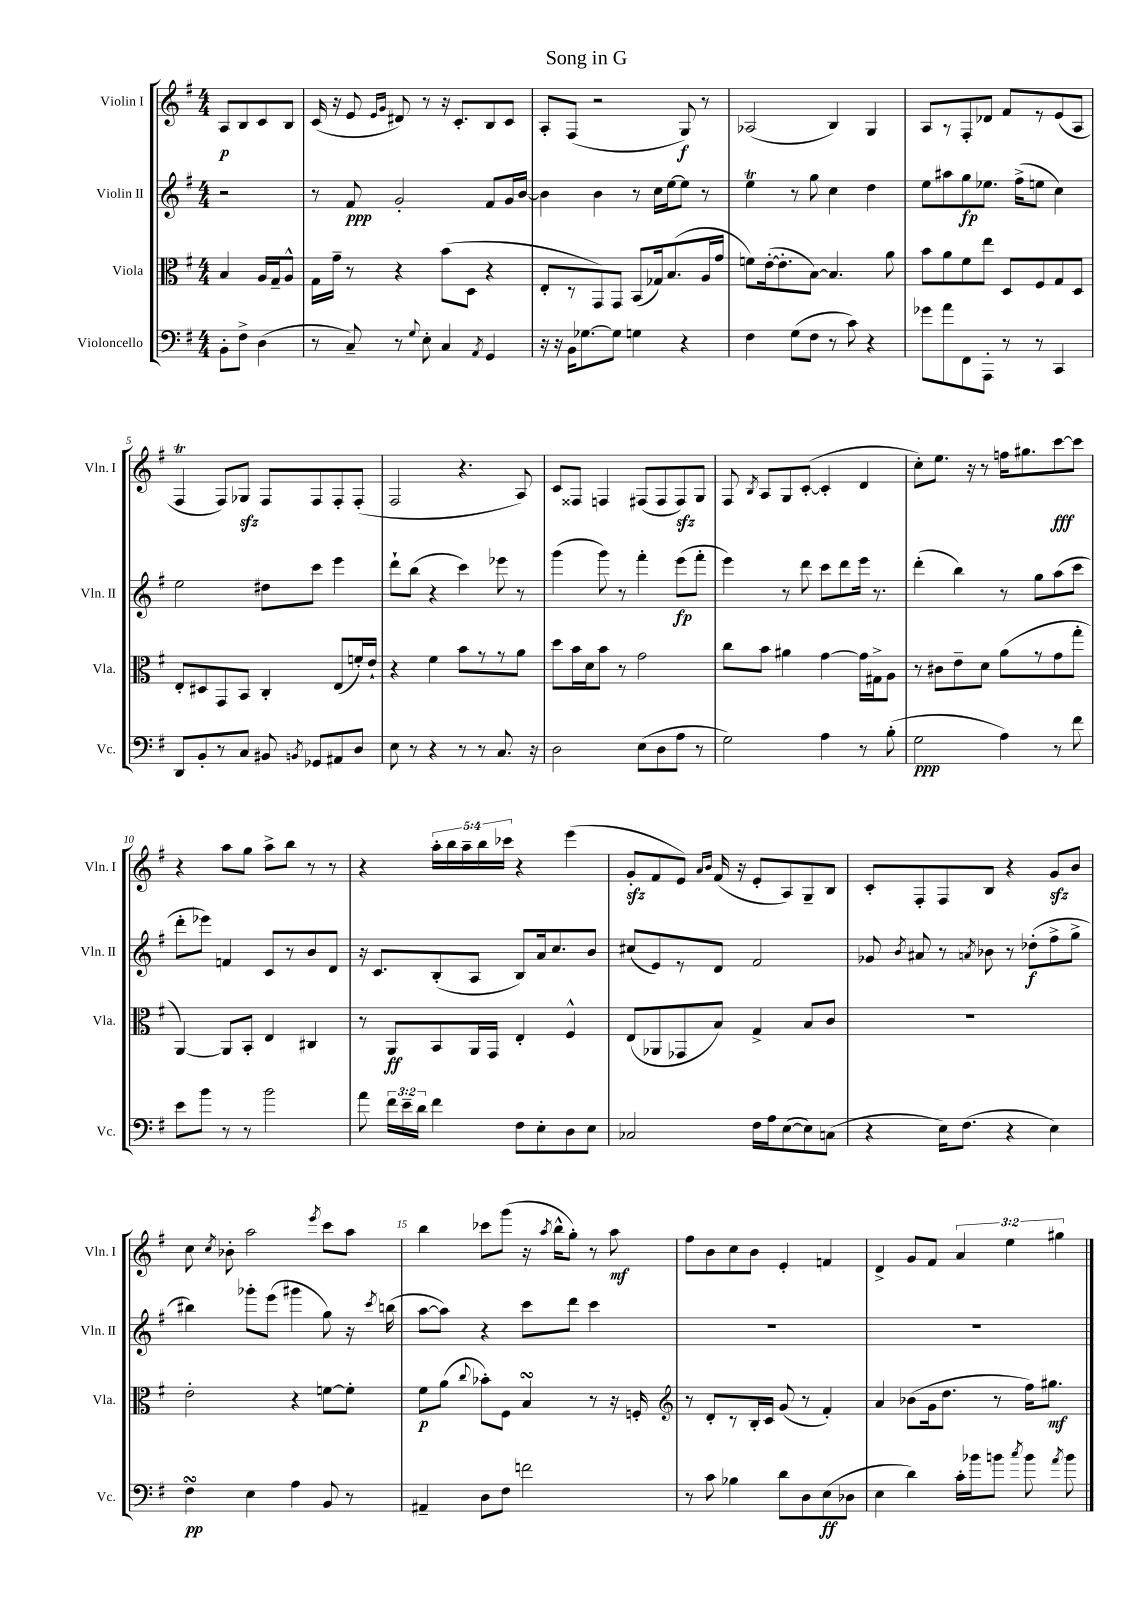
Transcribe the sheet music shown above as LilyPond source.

\header { title = "Song in G" }
<<
\new StaffGroup <<
\new Staff = "s0" \with { instrumentName = "Violin I" shortInstrumentName = "Vln. I" } {
    \clef treble \key g \major \numericTimeSignature \time 4/4 \override Staff.TupletNumber.text = #tuplet-number::calc-fraction-text \partial 2
    \autoBeamOff a8[\p b8 c'8 b8] |
    c'16( r16 e'8 \grace { e'16[ g'16] } dis'8) r8 r16 c'8.[-. b8 c'8] |
    a8[-. fis8]( r2 g8\f) r8 |
    aes2( b4) g4 |
    a8[ r8 fis8-. des'8] fis'8[ r8 e'8( a8] |
    fis4\trill fis8[) ges8]\sfz fis8[ fis8 fis8-. fis8]-.( |
    fis2 r4. a8) |
    c'8[ fisis8] f4 fis8[( fis8 fis8\sfz) g8] |
    fis8 \acciaccatura { b8 } a8[ g8 c'8]~-.( c'4-. d'4 |
    c''8[-.) e''8.] r16 r8 f''16[ gis''8. c'''8~\fff c'''8] |
    r4 a''8[ g''8] a''8[-> b''8] r8 r8 |
    r4 \tuplet 5/4 { a''16[-. b''16 a''16-- b''16 ces'''16] } r4 e'''4( |
    g'8[-.\sfz fis'8 e'8]) \grace { a'16[ b'16] } fis'16( r16 e'8[-. a8) g8-- b8] |
    c'8[-. fis8-. fis8 b8] r4 g'8[\sfz b'8] |
    c''8 \acciaccatura { c''8 } bes'8-. a''2 \acciaccatura { e'''8 } c'''8[ a''8] |
    b''4 ces'''8[ g'''8]( r16 \acciaccatura { a''8 } b''16[-^ g''8]-.) r8 a''8\mf |
    fis''8[ b'8 c''8 b'8] e'4-. f'4 |
    d'4-> g'8[ fis'8] \tuplet 3/2 { a'4 e''4 gis''4 } \bar "|." |
}
\new Staff = "s1" \with { instrumentName = "Violin II" shortInstrumentName = "Vln. II" } {
    \clef treble \key g \major \numericTimeSignature \time 4/4 \partial 2
    \autoBeamOff r2 |
    r8 fis'8\ppp g'2-. fis'8[ g'16 b'16]~ |
    b'4 b'4 r8 c''16[ e''16~ e''8] r8 |
    e''4\trill r8 g''8 c''4 d''4 |
    e''8[ ais''8 g''8\fp ees''8.] fis''16[->( e''8] c''4) |
    e''2 dis''8[ c'''8] e'''4 |
    d'''8[-! b''8]( r4 c'''4) ees'''8 r8 |
    g'''4( g'''8) r8 fis'''4-. e'''8[\fp( fis'''8]-. |
    e'''4) r8 d'''8 c'''8[ d'''8 e'''16] r8. |
    d'''4-.( b''4) r8 g''8[ a''8( c'''8] |
    d'''8[-. ees'''8]) f'4 c'8[ r8 b'8 d'8] |
    r16 c'8.[ b8-.( a8] b8[) a'16 c''8. b'8] |
    cis''8[( e'8) r8 d'8] fis'2 |
    ges'8 \acciaccatura { b'8 } ais'8 r8 \acciaccatura { a'8 } bes'8 r8 des''8[-.\f( fis''8-> g''8]-> |
    bis''4) ges'''8[-. e'''8]( gis'''4 g''8) r16 \acciaccatura { c'''8 } b''16( |
    a''8[~ a''8]) r4 c'''8[ d'''8] c'''4 |
    R1 |
    R1 \bar "|." |
}
\new Staff = "s2" \with { instrumentName = "Viola" shortInstrumentName = "Vla." } {
    \clef alto \key g \major \numericTimeSignature \time 4/4 \partial 2
    \autoBeamOff b4 a16[ g16-- a8]-^ |
    g16[ g'16]-- r8 r4 b'8[( d8] r4 |
    e8[-. r8 g,8) g,8] b,8[( ges16) b8.( a16 g'16] |
    f'8[) e'16~-.( e'8.-. b8]~) b4. a'8 |
    b'8[ a'8 fis'8 e''8] d8[ fis8 g8 d8] |
    e8[-. dis8 g,8 b,8] c4-. e8[( f'16-.) e'16]-! |
    r4 fis'4 b'8[ r8 r8 a'8] |
    d''8[ b'16 d'16 b'8] r8 g'2 |
    c''8[ b'8] ais'4 g'4~ g'16[ gis16-> a8] |
    r8 cis'8[ e'8-- d'8] a'8[( r8 g'8 g''8]-. |
    a,4~) a,8[ b,8]-. e4 cis4 |
    r8 a,8[\ff b,8 a,16 g,16] e4-. fis4-^ |
    e8[( aes,8 ges,8 b8]) g4-> b8[ c'8] |
    R1 |
    e'2-. r4 f'8[~ f'8]-. |
    fis'8[\p a'8]( \appoggiatura { c''8 } bes'8[-.) fis8] b4\turn r8 r16 f16-. |
    \clef treble r8 d'8[-. r8 b16-. c'16] g'8( r8 fis'4-.) |
    a'4 bes'8[( g'16 d''8.] r8 fis''16[) gis''8.]\mf \bar "|." |
}
\new Staff = "s3" \with { instrumentName = "Violoncello" shortInstrumentName = "Vc." } {
    \clef bass \key g \major \numericTimeSignature \time 4/4 \override Staff.TupletNumber.text = #tuplet-number::calc-fraction-text \partial 2
    \autoBeamOff b,8[-. fis8]-> d4( |
    r8 c8--) r8 \appoggiatura { g8 } e8-. c4 \acciaccatura { a,8 } g,4 |
    r16 r16 b,16[ ges8.~ ges8] g4 r4 |
    fis4 g8[( fis8] r8 c'8) r4 |
    ges'8[ a'8 fis,8 a,,8]-. r8 r8 c,4 |
    d,8[ b,8-. r8 c8] bis,8 \acciaccatura { b,8 } ges,8[ ais,8 d8] |
    e8 r8 r4 r8 r8 c8. r16 |
    d2 e8[( d8 a8] r8 |
    g2) a4 r8 b8-.( |
    g2\ppp a4) r8 fis'8 |
    e'8[ b'8] r8 r8 b'2 |
    a'8 \tuplet 3/2 { fis'16[ e'16-- d'16] } fis'4 fis8[ e8-. d8 e8] |
    ces2 fis16[ a16 e8~( e8) c8]( |
    r4 e16[) fis8.]( r4 e4) |
    fis4\turn\pp e4 a4 b,8 r8 |
    ais,4-- d8[ fis8] f'2 |
    r8 c'8 bes4 d'8[ d8 e8\ff( des8] |
    e4 d'4) c'16[-. bes'16 b'8] \acciaccatura { c''8 } b'8 \acciaccatura { a'8 } b'8 \bar "|." |
}
>>
>>
\layout { \context { \Score \override BarNumber.break-visibility = ##(#f #t #t) barNumberVisibility = #(every-nth-bar-number-visible 5) } }
